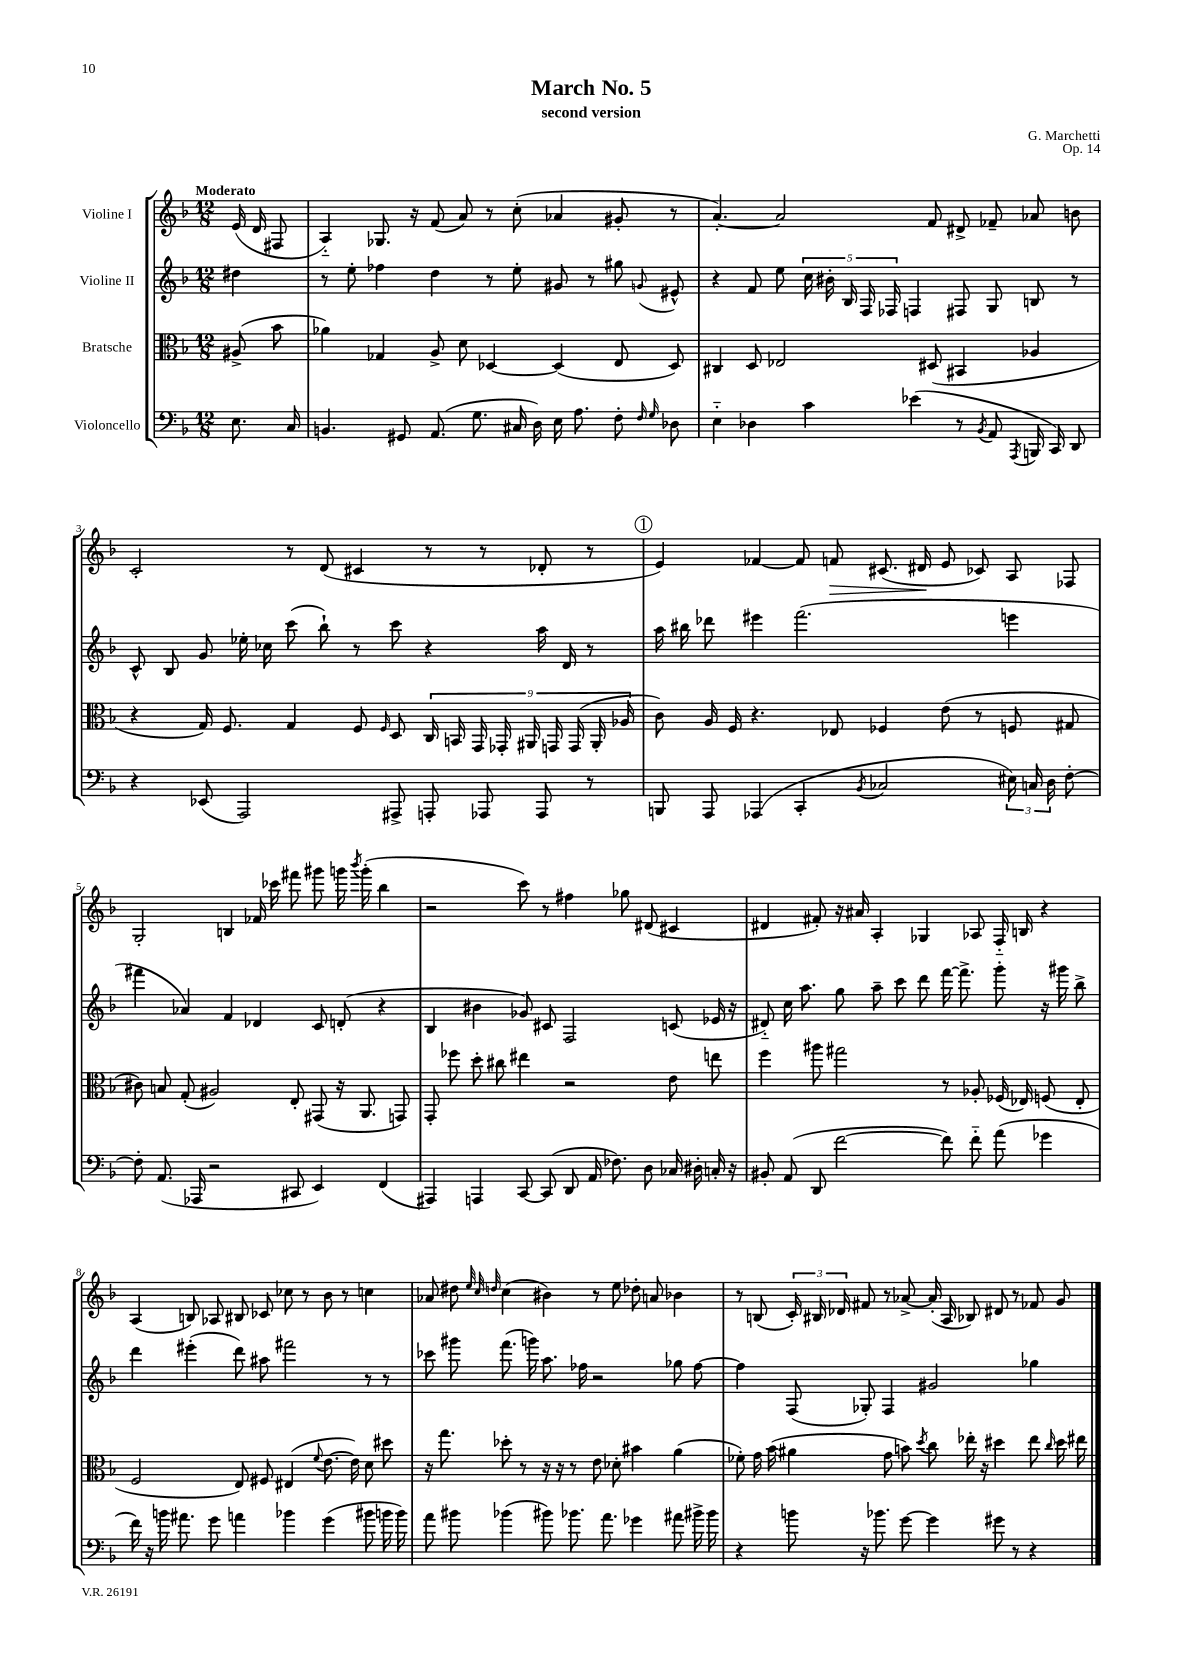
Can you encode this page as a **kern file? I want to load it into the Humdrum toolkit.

**kern	**kern	**kern	**kern
*staff4	*staff3	*staff2	*staff1
*clefF4	*clefC3	*clefG2	*clefG2
*k[b-]	*k[b-]	*k[b-]	*k[b-]
*M12/8	*M12/8	*M12/8	*M12/8
8.E	(8A#^	4dd#	(16e
.	.	.	16d
.	8b-	.	8F#
16C	.	.	.
=	=	=	=
4.BB	4a-)	8r	4A'~)
.	.	8ee'	.
.	4G-	4ff-	8.G-
8GG#	.	.	.
.	.	.	16r
(8.AA	8A^	4dd	(8f
.	8d	.	8a)
8.G	.	.	.
.	[4D-	8r	8r
16C#	.	8ee'	(8cc'
16D)	.	.	.
16E	(4D-]	8g#	4a-
8.A	.	.	.
.	.	8r	.
8F'	8E	8gg#	8g#'
16qqF	.	.	.
16qqG	.	8qqg	.
8D-	8D-)	8e#^^	8r
=	=	=	=
4E'~	4C#	4r	[4.a')
4D-	8D	8f	.
.	2E-	8ee	2a]
4c	.	20cc	.
.	.	20b#'	.
.	.	20B-	.
.	.	20F	.
.	.	20F-	.
(4e-	.	4F	.
.	(8D#	.	8f
8r	4BB#	8F#	8d#^
8qBB-	.	.	.
8AA	.	8G	8f-~
8qAAA	.	.	.
16BBB	4A-	8B	8a-
16CC)	.	.	.
8DD	.	8r	8b
=	=	=	=
4r	4r	8c^^	2c'
.	.	8B-	.
(8EE-	16G)	8g	.
.	8.F	.	.
2AAA)	.	16ee-'	.
.	.	16cc-	.
.	4G	(8ccc	8r
.	.	8bb-`)	(8d
.	8F	8r	4c#
.	16qqF	.	.
8AAA#^	8D	8ccc	.
8AAA'	18C	4r	8r
.	18BB	.	.
.	18GG	.	.
8AAA-	.	.	8r
.	18GG-'	.	.
.	18AA#	.	.
8AAA-	.	16aa	8d-'
.	18GG	.	.
.	.	16d	.
.	(18GG	.	.
8r	.	8r	8r
.	18AA#'	.	.
.	18A-	.	.
=	=	=	=
8BBB	8c)	16aa	4e)
.	.	16bb#	.
8AAA	16A	8ddd-	.
.	16F	.	.
(4AAA-	4.r	4eee#	[4f-
4CC'	.	(2.fff	8f-]
.	8E-	.	8f
8qBB-	.	.	.
2C-	4F-	.	(8.c#
.	.	.	16d#
.	(8e	.	8e
.	8r	.	8c-)
24E#)	8F	4eee	8A
24C	.	.	.
24D	.	.	.
[8F'	8G#	.	8F-
=	=	=	=
8F']	8c#)	4fff#	2G'
(8.AA	8B	.	.
.	(8G'	4a-)	.
16AAA-	.	.	.
2r	2A#)	.	.
.	.	4f	4B
.	.	4d-	16f-
.	.	.	16ccc-
8CC#	8E'	.	8fff#
4EE)	(8GG#	8c	8ggg#
.	16r	(8d'	16ggg
.	.	.	8qbbb-
.	8.AA	.	(16ggg'
(4FF	.	4r	4bb-
.	8GG)	.	.
=	=	=	=
4AAA#)	8GG'	4B-	2r
.	8ff-	.	.
4AAA	8dd'	4b#	.
.	8cc#	.	.
[8CC	4ee#	8g-)	8ccc)
(8CC]	.	8c#	8r
8DD	2r	2F	4ff#
16AA	.	.	.
8.F-)	.	.	.
.	.	.	8gg-
8D	.	.	(8d#
16C-	8e	(8c	4c#
16D#'	.	.	.
16C'	8ee	16e-	.
16r	.	16r	.
=	=	=	=
8BB#'	4ff	8d#'~)	4d#
(8AA	.	16cc	.
.	.	8.aa	.
8DD	8aa#	.	8f#')
[2f	2gg#	8gg	16r
.	.	.	16a#
.	.	8aa~	4A'
.	.	8ccc	.
.	.	8ddd	4G-
8f])	8r	[16fff	.
.	.	8.fff^]	.
8f'~	8A-'	.	8A-
(8a	(16F-	8ggg'	16F'~
.	16E-)	.	16B
4g-	(8F	16r	4r
.	.	16ggg#	.
.	8E-'	8bb-^	.
=	=	=	=
16f)	2F	4ddd	(4A
16r	.	.	.
16b	.	.	.
8.a#	.	.	.
.	.	(4eee#'	8B)
8g	.	.	8A-
4a	8E)	8ddd)	8B#
.	8F#	8aa#	8c-
4b-	(4E#	2fff#	8cc-
.	.	.	8r
.	8qqf	.	.
(4g	[8.e	.	8b-
.	.	.	8r
.	16e])	.	.
8b#	8d	8r	4cc
16b	8dd#	8r	.
16b)	.	.	.
=	=	=	=
8a	16r	8ccc-	8a-
.	8.gg	.	.
8b#	.	8ggg#	8dd#
.	.	.	32qqee
.	.	.	32qqcc
.	.	.	32qqdd
(4b-	8dd-'	(8.fff	(4cc
.	8r	.	.
.	.	16ggg)	.
8b#)	16r	8.aa	4b#)
.	16r	.	.
8.b-	8r	.	.
.	.	16ff-	.
.	8e	2r	8r
8.a	.	.	.
.	8d-'	.	8ee
4g-	4b#	.	8dd-'
.	.	.	8a
8a#	(4a	8gg-	4b-
16b#^	.	[8ff-	.
16b#	.	.	.
=	=	=	=
4r	8f-')	4ff-]	8r
.	16g	.	(8B
.	(16b-	.	.
8b	4a#	(8F	24c')
.	.	.	24B#
.	.	.	24d-
16r	.	8G-')	8f#
8.b-	.	.	.
.	8g	4F	8r
[8g	8b)	.	[8a-^
.	8qdd	.	.
4g]	8cc	2g#	(16a-']
.	.	.	16A
.	16ee-'	.	8B-)
.	16r	.	.
8g#	4dd#	.	8d#
8r	.	.	8r
4r	8ee-	4gg-	8f-
.	16qqcc	.	.
.	16dd#	.	8g
.	16ee#	.	.
==	==	==	==
*-	*-	*-	*-
